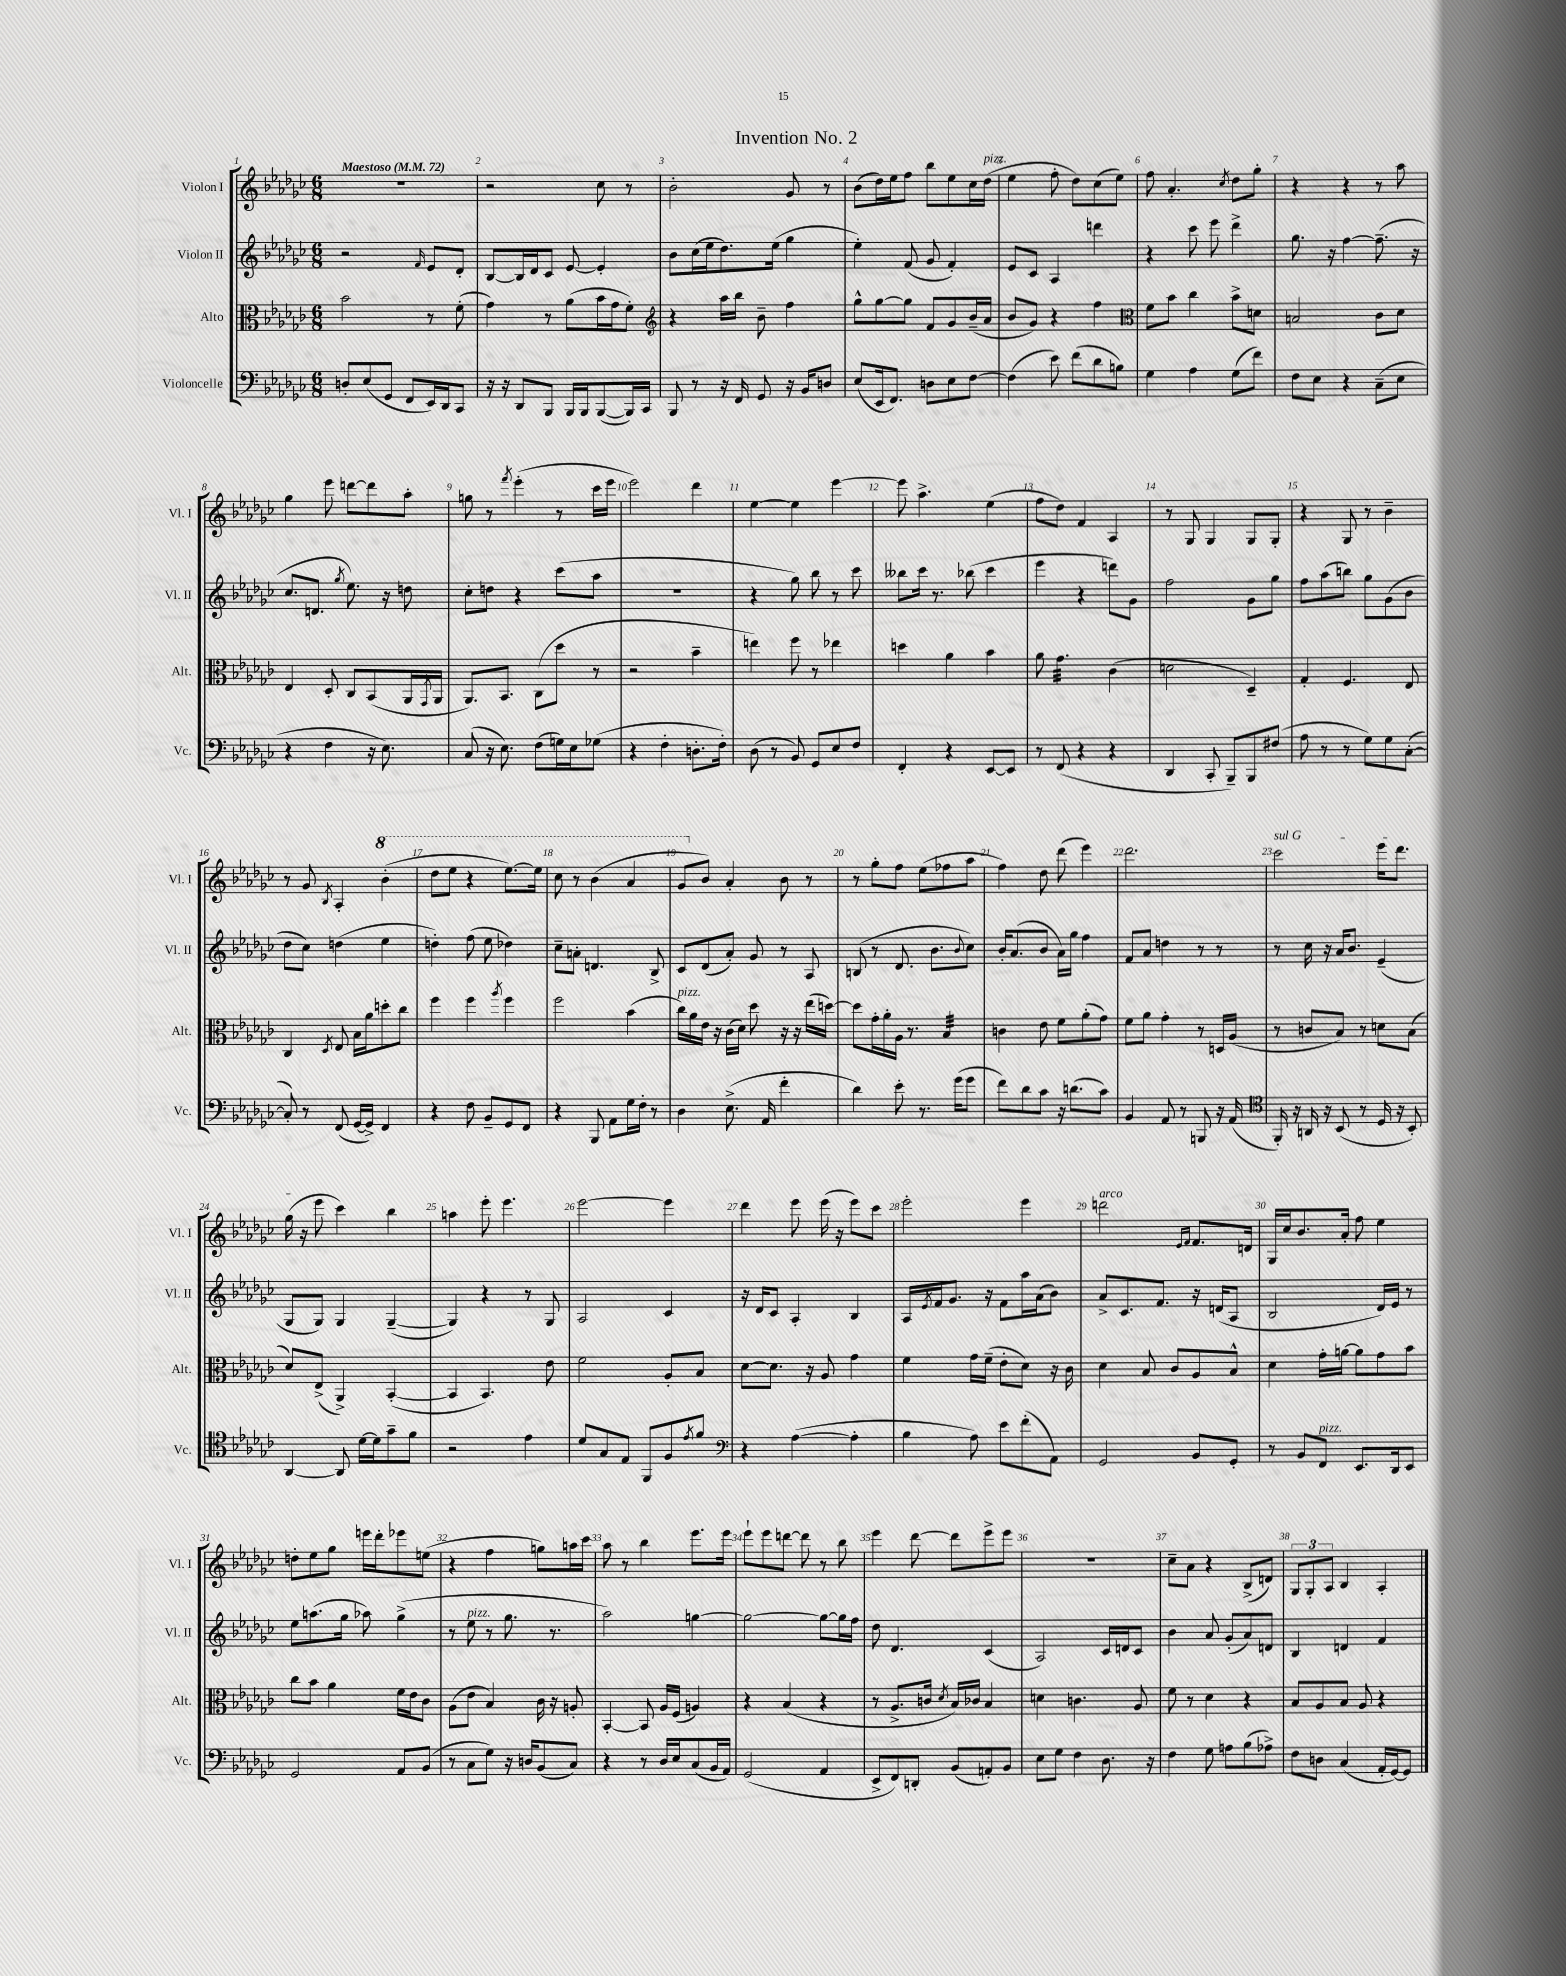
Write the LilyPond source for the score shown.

\header { title = "Invention No. 2" }
<<
\new StaffGroup <<
\new Staff = "s0" \with { instrumentName = "Violon I" shortInstrumentName = "Vl. I" } {
    \clef treble \key ges \major \numericTimeSignature \time 6/8 \tempo "Maestoso" 4 = 72
    R2. |
    r2 ces''8 r8 |
    bes'2-. ges'8 r8 |
    bes'8( des''16) ees''16 f''8 bes''8 ees''8 ces''16 des''16^\markup { \italic "pizz." }( |
    ees''4 f''8-. des''8) ces''8( ees''8) |
    f''8 aes'4.-. \acciaccatura { ces''8 } des''8 ges''8-. |
    r4 r4 r8 aes''8 |
    ges''4 ees'''8 d'''8~ d'''8 aes''8-. |
    g''8 r8 \acciaccatura { f'''8 } ees'''4-.( r8 ces'''16 ees'''16 |
    ees'''2) des'''4 |
    ees''4~ ees''4 ees'''4~ |
    ees'''8 aes''4.-> ees''4( |
    f''8 des''8) f'4 aes4 |
    r8 ges8 ges4 ges8 ges8-. |
    r4 ges8 r8 bes'4-- |
    r8 ges'8 \acciaccatura { bes8 } aes4-. \ottava #1 bes''4-.( |
    des'''8 ees'''8 r4 ees'''8.~) ees'''16 |
    ces'''8 r8 bes''4( aes''4 |
    ges''8 \ottava #0 bes'8) aes'4-. bes'8 r8 |
    r8 ges''8-. f''8 ees''8( fes''8 aes''8 |
    f''4) des''8 des'''8( ees'''4) |
    des'''2. |
    \once \override TextSpanner.bound-details.left.text = \markup { \italic "sul G" } ces'''2\startTextSpan ees'''16 des'''8. |
    ges''16\stopTextSpan( r16 ees'''8 ces'''4) bes''4 |
    a''4 ees'''8-. ees'''4. |
    ees'''2~ ees'''4 |
    des'''4 ees'''8 ees'''16( r16 ees'''8) ces'''8 |
    ees'''2-. ees'''4 |
    d'''2^\markup { \italic "arco" } \grace { ees'16 f'16 } f'8. d'16 |
    ges16 ces''16 bes'8. aes'16-. f''8 ees''4 |
    d''8-. ees''8 ges''8 e'''16 des'''16-. ees'''8 e''8( |
    r4 f''4 g''8) a''16 ces'''16 |
    aes''8 r8 bes''4 ees'''8. ees'''16 |
    ees'''8-! ees'''8 d'''8~ d'''8 r8 bes''8 |
    ees'''4 des'''8~ des'''8 ees'''8-> ees'''8 |
    R2. |
    ces''8-- aes'8 r4 bes8->( d'8) |
    \tuplet 3/2 { ges8 ges8-. aes8 } bes4 aes4-. \bar "|." |
}
\new Staff = "s1" \with { instrumentName = "Violon II" shortInstrumentName = "Vl. II" } {
    \clef treble \key ges \major \numericTimeSignature \time 6/8
    r2 \grace { f'16 } ees'8 des'8-. |
    bes8~ bes16 des'16 ces'8 ees'8~ ees'4-. |
    bes'8 ces''16( ees''16 des''8.) ees''16( ges''4 |
    ees''4-.) f'8( ges'8 f'4-.) |
    ees'8 ces'8 aes4 d'''4 |
    r4 ces'''8 ees'''8 des'''4-> |
    ges''8. r16 f''4~ f''8.--( r16 |
    ces''8. d'8. \acciaccatura { ges''8 } ees''8.) r16 d''8 |
    ces''8-. d''8 r4 ces'''8( aes''8 |
    R2. |
    r4 ges''8) bes''8 r8 ces'''8 |
    beses''8 ces'''16 r8. bes''8( ces'''4 |
    ees'''4 r4 d'''8) ges'8 |
    f''2 ges'8 ges''8 |
    f''8 aes''8( b''8) ges''8 ges'8( bes'8 |
    des''8 ces''8) d''4( ees''4 |
    d''4-.) f''8( ees''8 des''4) |
    ces''8-- a'8-. d'4. bes8-> |
    ces'8 des'8( aes'8-.) ges'8 r8 aes8 |
    b8( r8 des'8. bes'8. \appoggiatura { bes'8 } ces''8) |
    bes'16-. aes'8.( bes'8 aes'16) ges''16 f''4 |
    f'8 aes'8 d''4 r8 r8 |
    r8 ces''16 r16 aes'16 bes'8. ees'4--( |
    ges8 ges8) ges4 ges4~--( |
    ges4) r4 r8 ges8 |
    aes2 ces'4 |
    r16 des'16 ces'8 aes4-. bes4 |
    aes16 \acciaccatura { ees'8 } f'16 ges'8. r16 f'8 aes''16 aes'16( bes'8) |
    aes'8-> ces'8. f'8. r16 d'16( aes8 |
    bes2 des'16) ees'16 r8 |
    ees''8 a''8.( ges''16 aes''8) ges''4->( |
    r8 ees''8^\markup { \italic "pizz." } r8 ges''8. r8. |
    aes''2) g''4~ |
    g''2~ g''8~ g''16 f''16 |
    des''8 des'4. ces'4( |
    aes2) ces'16 d'16 ces'8 |
    bes'4 aes'8 ges'8-.( aes'8) d'8 |
    bes4 d'4 f'4 \bar "|." |
}
\new Staff = "s2" \with { instrumentName = "Alto" shortInstrumentName = "Alt." } {
    \clef alto \key ges \major \numericTimeSignature \time 6/8
    bes'2 r8 f'8-.( |
    ges'4) r8 aes'8( bes'16 ges'16 f'8-.) |
    \clef treble r4 aes''16 bes''16 bes'8-- f''4 |
    ges''8-^ ges''8~ ges''8 f'8 ges'8 bes'16--( aes'16 |
    bes'8 ges'8) r4 f''4 |
    \clef alto f'8 bes'8 ces''4 bes'8-> d'8 |
    b2 ces'8 des'8 |
    ees4 des8-. ces8 bes,8( aes,16 \acciaccatura { ges,8 } aes,16 |
    aes,8.) bes,8. ces8( des''8 r8 |
    r2 bes'4-- |
    e''4) f''8 r8 ees''4 |
    d''4 aes'4 bes'4 |
    aes'8 ges'4.:32 ces'4( |
    d'2 des4--) |
    ges4-. f4. ees8 |
    ces4 \acciaccatura { des8 } ees8 bes16 aes'16 d''8-. ces''8 |
    f''4 f''4 \acciaccatura { aes''8 } f''4 |
    f''2 bes'4( |
    ces''16^\markup { \italic "pizz." }) aes'16 ees'16 r16 ces'16( des'16) des''8 r16 r16 ees''16( d''16~) |
    d''8 ges'16-. aes'16-. aes16 r8. bes4:32 |
    c'4 ees'8 f'8 aes'8-.( ges'8) |
    f'8 aes'8 ges'4-. r8 d16 aes16( |
    r8 c'8 bes8) r8 d'8 bes8( |
    des'8) ees8->( aes,4->) bes,4~-.( |
    bes,4 bes,4.) ees'8 |
    f'2 aes8-. bes8 |
    des'8~ des'8. r16 aes8 ges'4 |
    f'4 ges'16 f'16--( ees'8-. des'8) r16 ces'16 |
    des'4 bes8 ces'8 aes8 bes8-^ |
    des'4 ges'16-. a'16~ a'8 ges'8 bes'8 |
    ces''8 bes'8 aes'4 f'16 ees'16 ces'8 |
    aes8( ees'8 bes4) ces'16 r16 a8-. |
    bes,4~-. bes,8 aes16 f16( a4) |
    r4 bes4( r4 |
    r8 aes8.-> c'16 \acciaccatura { des'8 } bes16) ces'16 bes4 |
    d'4 c'4. aes8 |
    f'8 r8 des'4 r4 |
    bes8 aes8 bes8 aes8 r4 \bar "|." |
}
\new Staff = "s3" \with { instrumentName = "Violoncelle" shortInstrumentName = "Vc." } {
    \clef bass \key ges \major \numericTimeSignature \time 6/8
    d8-. ees8( ges,8 f,8 ees,16) des,16 ces,8 |
    r16 r16 des,8 bes,,8 bes,,16 bes,,16 bes,,8~( bes,,16) ces,16 |
    bes,,8 r8 r16 f,16 ges,8 r16 bes,16 d8 |
    ees8( ees,16 f,8.) d8 ees8 f8~ |
    f4( ees'8) f'8( des'8 b8) |
    ges4 aes4 ges8( f'8) |
    f8 ees8 r4 ces8--( ees8 |
    r4 f4 r16 ees8.) |
    ces8( r16 ees8.) f8( g16) ees16 ges8( |
    r4 f4-. d8.-. f16-.) |
    des8( r8 bes,8) ges,8 ees8 f8 |
    f,4-. r4 ees,8~ ees,8 |
    r8 f,8( r4 r4 |
    des,4 ces,8-. bes,,8--) bes,,8 fis8( |
    aes8 r8 r8 ges8) ges8 ces8~-.( |
    ces8-.) r8 f,8( ges,16~ ges,16->) f,4 |
    r4 f8 bes,8-- ges,8 f,8 |
    r4 bes,,8 aes,8 ges16 f16-. r8 |
    des4 ees8.->( aes,16 f'4-. |
    des'4) ees'8-. r8. ges'16( ges'8 |
    f'8) des'8 ces'8 r16 d'8.( ces'8) |
    bes,4 aes,8 r8 b,,8 r16 aes,16( |
    \clef tenor f,16-.) r16 a,16 r16 bes,8( r8 des16 r16 bes,8-.) |
    aes,4~ aes,8 des'16~ des'16 ges'8-- f'8 |
    r2 ees'4 |
    des'8 ges8 ees8 f,8 f8 \acciaccatura { ees'8 } f'8 |
    \clef bass r4 aes4~( aes4-. |
    bes4 aes8) ees'8 f'8-.( aes,8) |
    ges,2 bes,8 ges,8-. |
    r8 bes,8 f,8^\markup { \italic "pizz." } ees,8. des,16 ees,8 |
    ges,2 aes,8 bes,8( |
    r8 ces8 ges8) r16 d16 bes,8( ces8) |
    r4 r8 des16 ees16 ces8( bes,16 aes,16) |
    ges,2( aes,4 |
    ees,8-> f,8) d,8-. bes,8( a,8-.) bes,8 |
    ees8 ges8 f4 des8. r16 |
    f4 ges8 a8 bes8( aes8->) |
    f8 d8 ces4( aes,16-. ges,16~) ges,8 \bar "|." |
}
>>
>>
\layout { \context { \Score \override BarNumber.break-visibility = ##(#f #t #t) barNumberVisibility = #all-bar-numbers-visible } }
